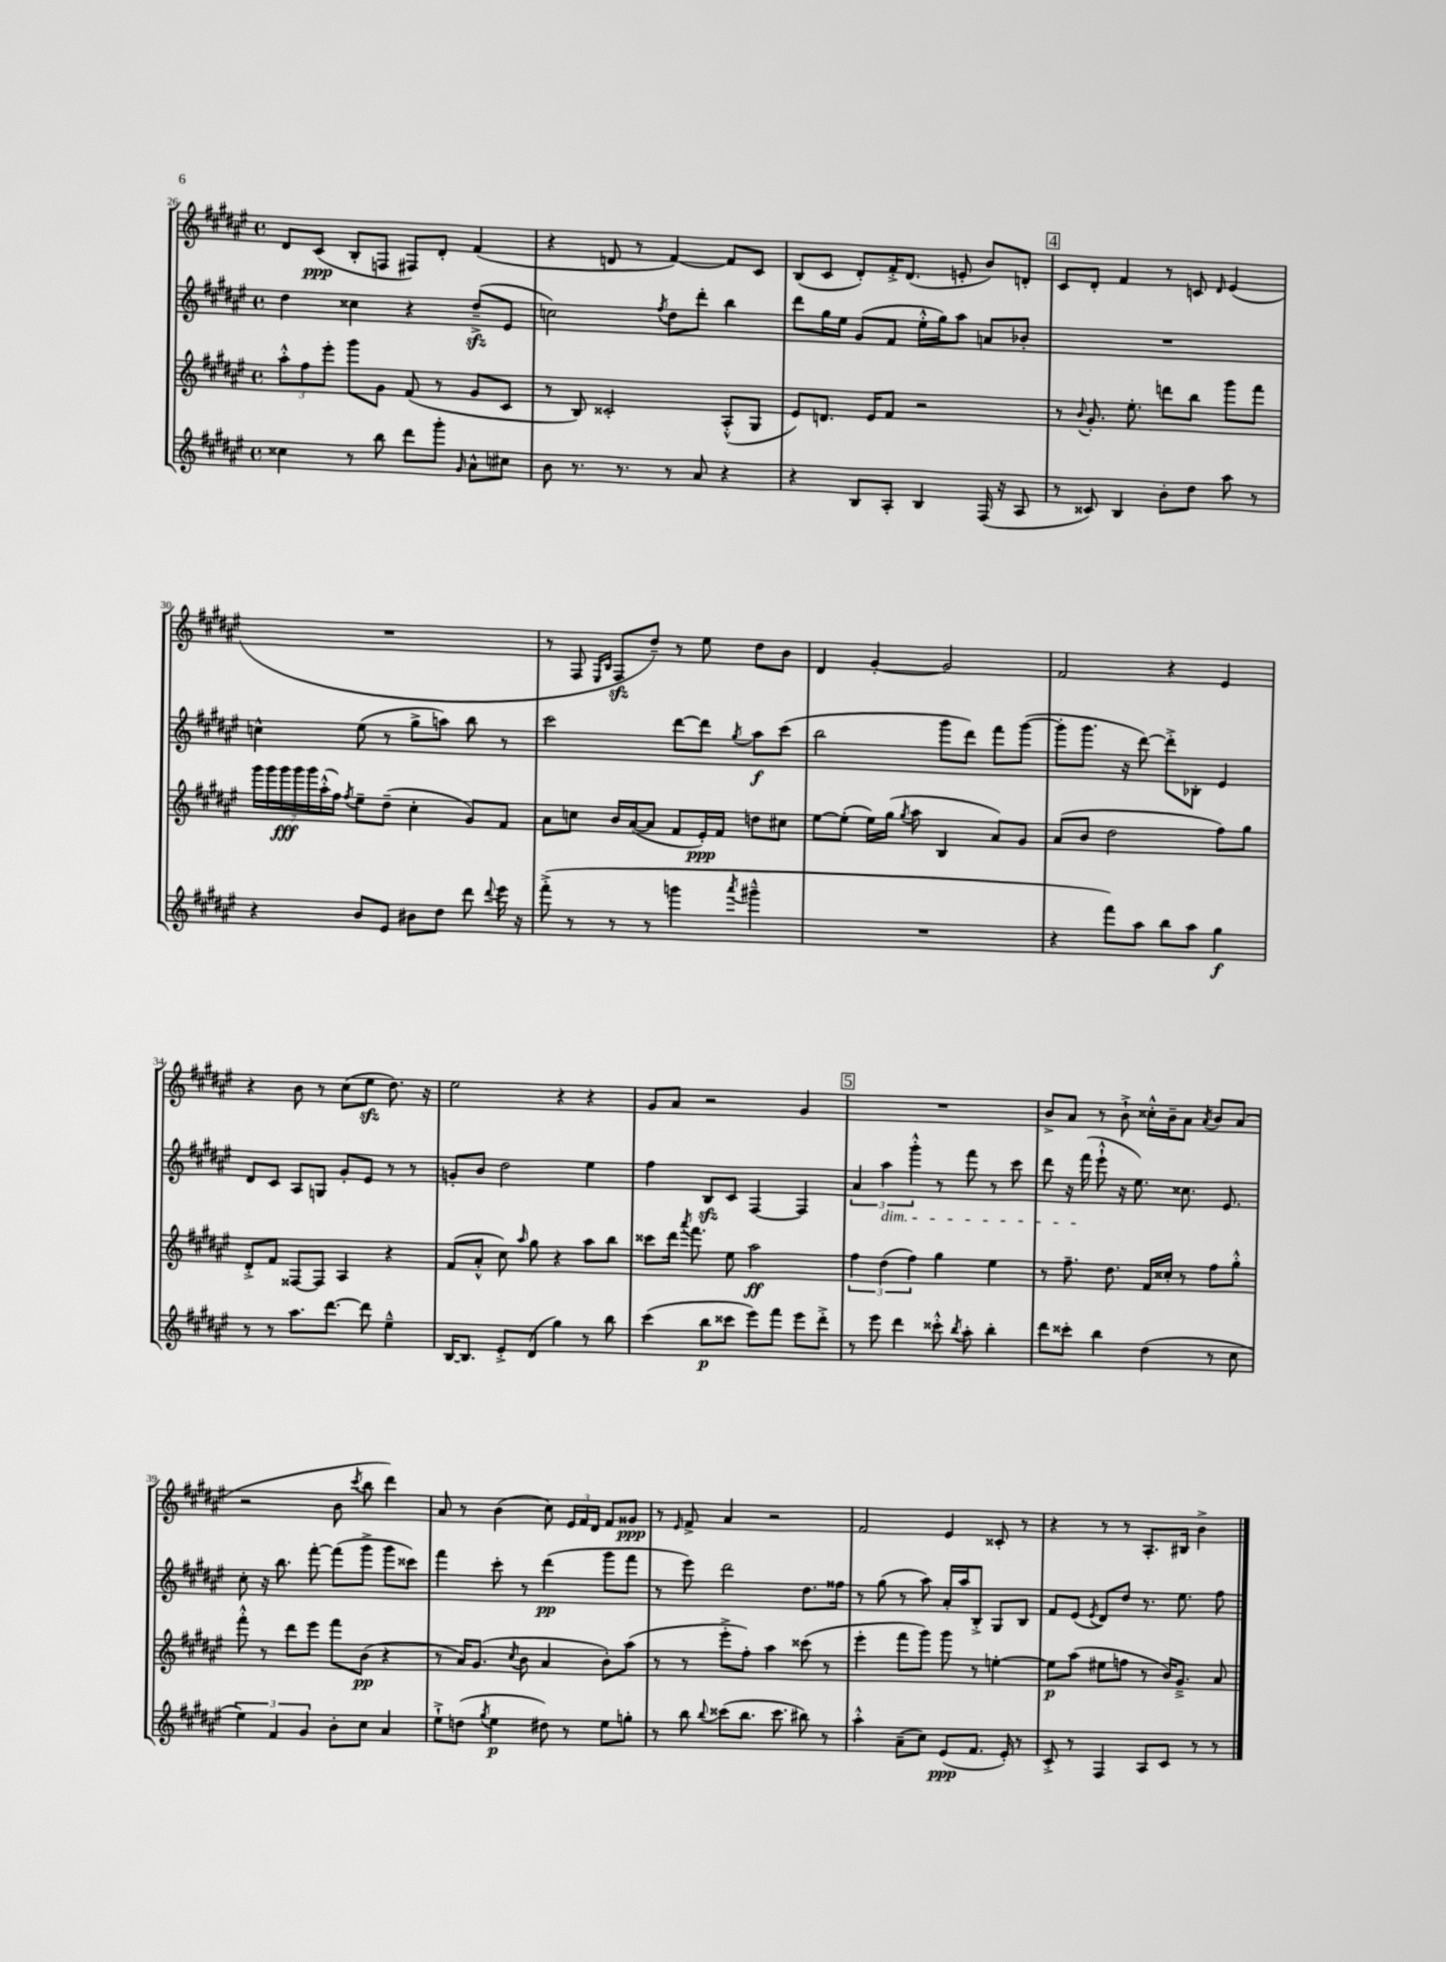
<<
\new StaffGroup <<
\new Staff = "s0" {
    \clef treble \key fis \major \defaultTimeSignature \time 4/4
    \autoBeamOff dis'8[ cis'8]\ppp( b8[-. f8] fis8[) dis'8]-. fis'4( |
    r4 d'8 r8 fis'4~) fis'8[ cis'8] |
    b8[( cis'8] dis'8[-.) fis'16-.-> dis'8.]( e'8-. b'8[) d'8]-. |
    \mark \markup { \box "4" } cis'8[ dis'8]-. fis'4 r8 c'8 \grace { dis'16 } eis'4( |
    R1 |
    r8 fis8 \grace { eis16[ b16] } fis8[\sfz dis''8]--) r8 eis''8 dis''8[ b'8] |
    dis'4 gis'4~-. gis'2 |
    fis'2 r4 eis'4 |
    r4 b'8 r8 cis''8[( eis''8]\sfz dis''8.) r16 |
    eis''2 r4 r4 |
    gis'8[ ais'8] r2 gis'4 |
    \mark \markup { \box "5" } R1 |
    b'8[-> ais'8] r8 b'8-!-> cisis''16[-.-^ b'16-- ais'8] \acciaccatura { ais'8 } b'8[ ais'8]( |
    r2 b'8 \acciaccatura { cis'''8 } b''8 dis'''4) |
    ais'8 r8 b'4( cis''8) \tuplet 3/2 { eis'16[ fis'16 dis'16] } fis'8[ gisis'8]\ppp |
    r8 \grace { eis'16 } fis'8-> ais'4 r2 |
    fis'2 eis'4 cisis'8-. r8 |
    r4 r8 r8 ais8.[-. bis16] b'4-> \bar "|." |
}
\new Staff = "s1" {
    \clef treble \key fis \major \defaultTimeSignature \time 4/4
    \autoBeamOff dis''4 cisis''4 r4 dis''8[--->\sfz( eis'8] |
    c''2) \acciaccatura { fis''8 } dis''8[ dis'''8]-. b''4 |
    dis'''8[ gis''16 eis''16] gis'8[( fis'8] eis''16[-.-^ gis''16) ais''8] a'8[ bes'8]-. |
    \mark \markup { \box "4" } R1 |
    c''4-^ eis''8( r8 gis''8[-> a''8]) b''8 r8 |
    cis'''2 dis'''8[~ dis'''8] \acciaccatura { gis''8 } ais''8[\f cis'''8]( |
    b''2 gis'''8[ dis'''8]) fis'''8[ gis'''8]~( |
    gis'''8[-. gis'''8.] r16 dis'''8~) dis'''8[-.-> bes8]-. eis'4 |
    dis'8[ cis'8] ais8[ g8] gis'8[-. eis'8] r8 r8 |
    g'8[-. b'8] dis''2 eis''4 |
    fis''4 b8[\sfz cis'8] fis4~ fis4 |
    \mark \markup { \box "5" } \tuplet 3/2 { ais'4 ais''4\dim gis'''4-.-^ } r8 fis'''8 r8 cis'''8 |
    dis'''8 r16 fis'''16\!( eis'''8-!-^ r16 eis''8.) cisis''8. eis'8. |
    cis''8-. r16 b''8. fis'''8~-. fis'''8[( gis'''8]-> gis'''8[ cisis'''8]) |
    fis'''4 cis'''8-. r8 dis'''4\pp( gis'''8[ fis'''8] |
    r8 eis'''8) dis'''2 dis''8.[ fisis''16] |
    r8 gis''8( r8 ais''8) ais'16[-. ais''16 b8]-.-> gis8[ b8] |
    fis'8[ eis'8]( \acciaccatura { eis'8 } dis'8[) dis''8] r8. eis''8. fis''8 \bar "|." |
}
\new Staff = "s2" {
    \clef treble \key fis \major \defaultTimeSignature \time 4/4
    \autoBeamOff \tuplet 3/2 { ais''8[-.-^ fis''8 eis'''8]-. } gis'''8[ gis'8] fis'8( r8 gis'8[ cis'8] |
    r8 b8) cisis'2-. ais8[-.-^( gis8] |
    eis'8[) d'8.] eis'16[ fis'8] r2 |
    \mark \markup { \box "4" } r8 \appoggiatura { b'8 } gis'8.-. eis''8.-. d'''8[ b''8] gis'''8[ fis'''8] |
    \tuplet 7/4 { gis'''16[ gis'''16 gis'''16\fff gis'''16 gis'''16 ais''16-.-^( fis''16]) } \acciaccatura { fis''8 } eis''8[-- dis''8]--( cis''4-. gis'8[) fis'8] |
    ais'8[ c''8] b'16[ ais'16~( ais'8] fis'8[ eis'16-.\ppp) fis'16] d''8[ cis''8] |
    eis''8[~ eis''8]-.( eis''16[) gis''16]( \acciaccatura { gis''8 } ais''8 b4 ais'8[) gis'8] |
    ais'8[( b'8] dis''2 fis''8[) gis''8] |
    dis'8[-.-> fis'8] fisis8[~ fisis8] ais4 r4 |
    fis'8[( ais'8]-.-^ cis''8) \grace { ais''16 } gis''8 r4 ais''8[ b''8] |
    cisis'''8[ dis'''16] \acciaccatura { ais'''8 } fis'''8. eis''8 ais''2\ff |
    \mark \markup { \box "5" } \tuplet 3/2 { fis''4 dis''4( fis''4) } gis''4 eis''4 |
    r8 fis''8.-- dis''8. fis'16[ cisis''16]-. r8 fis''8[ gis''8]-.-^ |
    fis'''8-.-^ r8 dis'''8[ eis'''8] fis'''8[ b'8]\pp( r4 |
    r8 ais'16[) gis'8.]( \acciaccatura { cis''8 } b'8 ais'4 b'8[-.) ais''8]( |
    r8 r8 eis'''8[-.-> fis''8]-.) ais''4 cisis'''8( r8 |
    eis'''4-. fis'''8[ gis'''8]) gis'''8 r8 e''4~-. |
    e''8[\p ais''8]( eis''8[ f''8] r8 b'16[) gis'8.]---> ais'8 \bar "|." |
}
\new Staff = "s3" {
    \clef treble \key fis \major \defaultTimeSignature \time 4/4
    \autoBeamOff cisis''4 r8 b''8 dis'''8[ gis'''8]-. \grace { gis'16 } ais'8[-^ cis''8] |
    b'8 r8. r8. r8 ais'8 r4 |
    r4 b8[ ais8]-. b4 fis16( r16 ais8 |
    \mark \markup { \box "4" } r8 cisis'8) b4 b'8[-. dis''8] ais''8 r8 |
    r4 b'8[ eis'8] bis'8[ dis''8] dis'''8 \appoggiatura { dis'''8 } eis'''16 r16 |
    fis'''8-.->( r8 r8 r8 g'''4 \acciaccatura { ais'''8 } gis'''4---^ |
    R1 |
    r4 fis'''8[) ais''8] b''8[ ais''8] gis''4\f |
    r8 r8 ais''8.[ dis'''8.]~ dis'''8 eis''4---^ |
    b16[~ b8.] eis'8[-.-> dis'8]( gis''4) r8 b''8 |
    cis'''4( b''8[\p cisis'''8] eis'''8[) fis'''8] eis'''8[ dis'''8]-.-> |
    \mark \markup { \box "5" } r8 eis'''8 dis'''4 cisis'''8-.-^ \acciaccatura { b''8 } ais''8-. b''4-. |
    dis'''8[ cisis'''8]-. b''4 dis''4( r8 cis''8 |
    \tuplet 3/2 { eis''4) fis'4 gis'4 } b'8[-. cis''8] ais'4 |
    eis''8[-!-> d''8]( \acciaccatura { gis''8 } eis''4\p dis''8) r8 eis''8[ g''8]-. |
    r8 b''8 \appoggiatura { b''8 } cisis'''8[( b''8.] cisis'''8. bis''8) r8 |
    ais''4-.-^ ais'8[--( cis''8]) eis'8[\ppp( fis'8.] eis'16-.) r8 |
    cis'8-.-> r8 fis4 ais8[ cis'8] r8 r8 \bar "|." |
}
>>
>>
\layout { \context { \Score currentBarNumber = #26 } }
